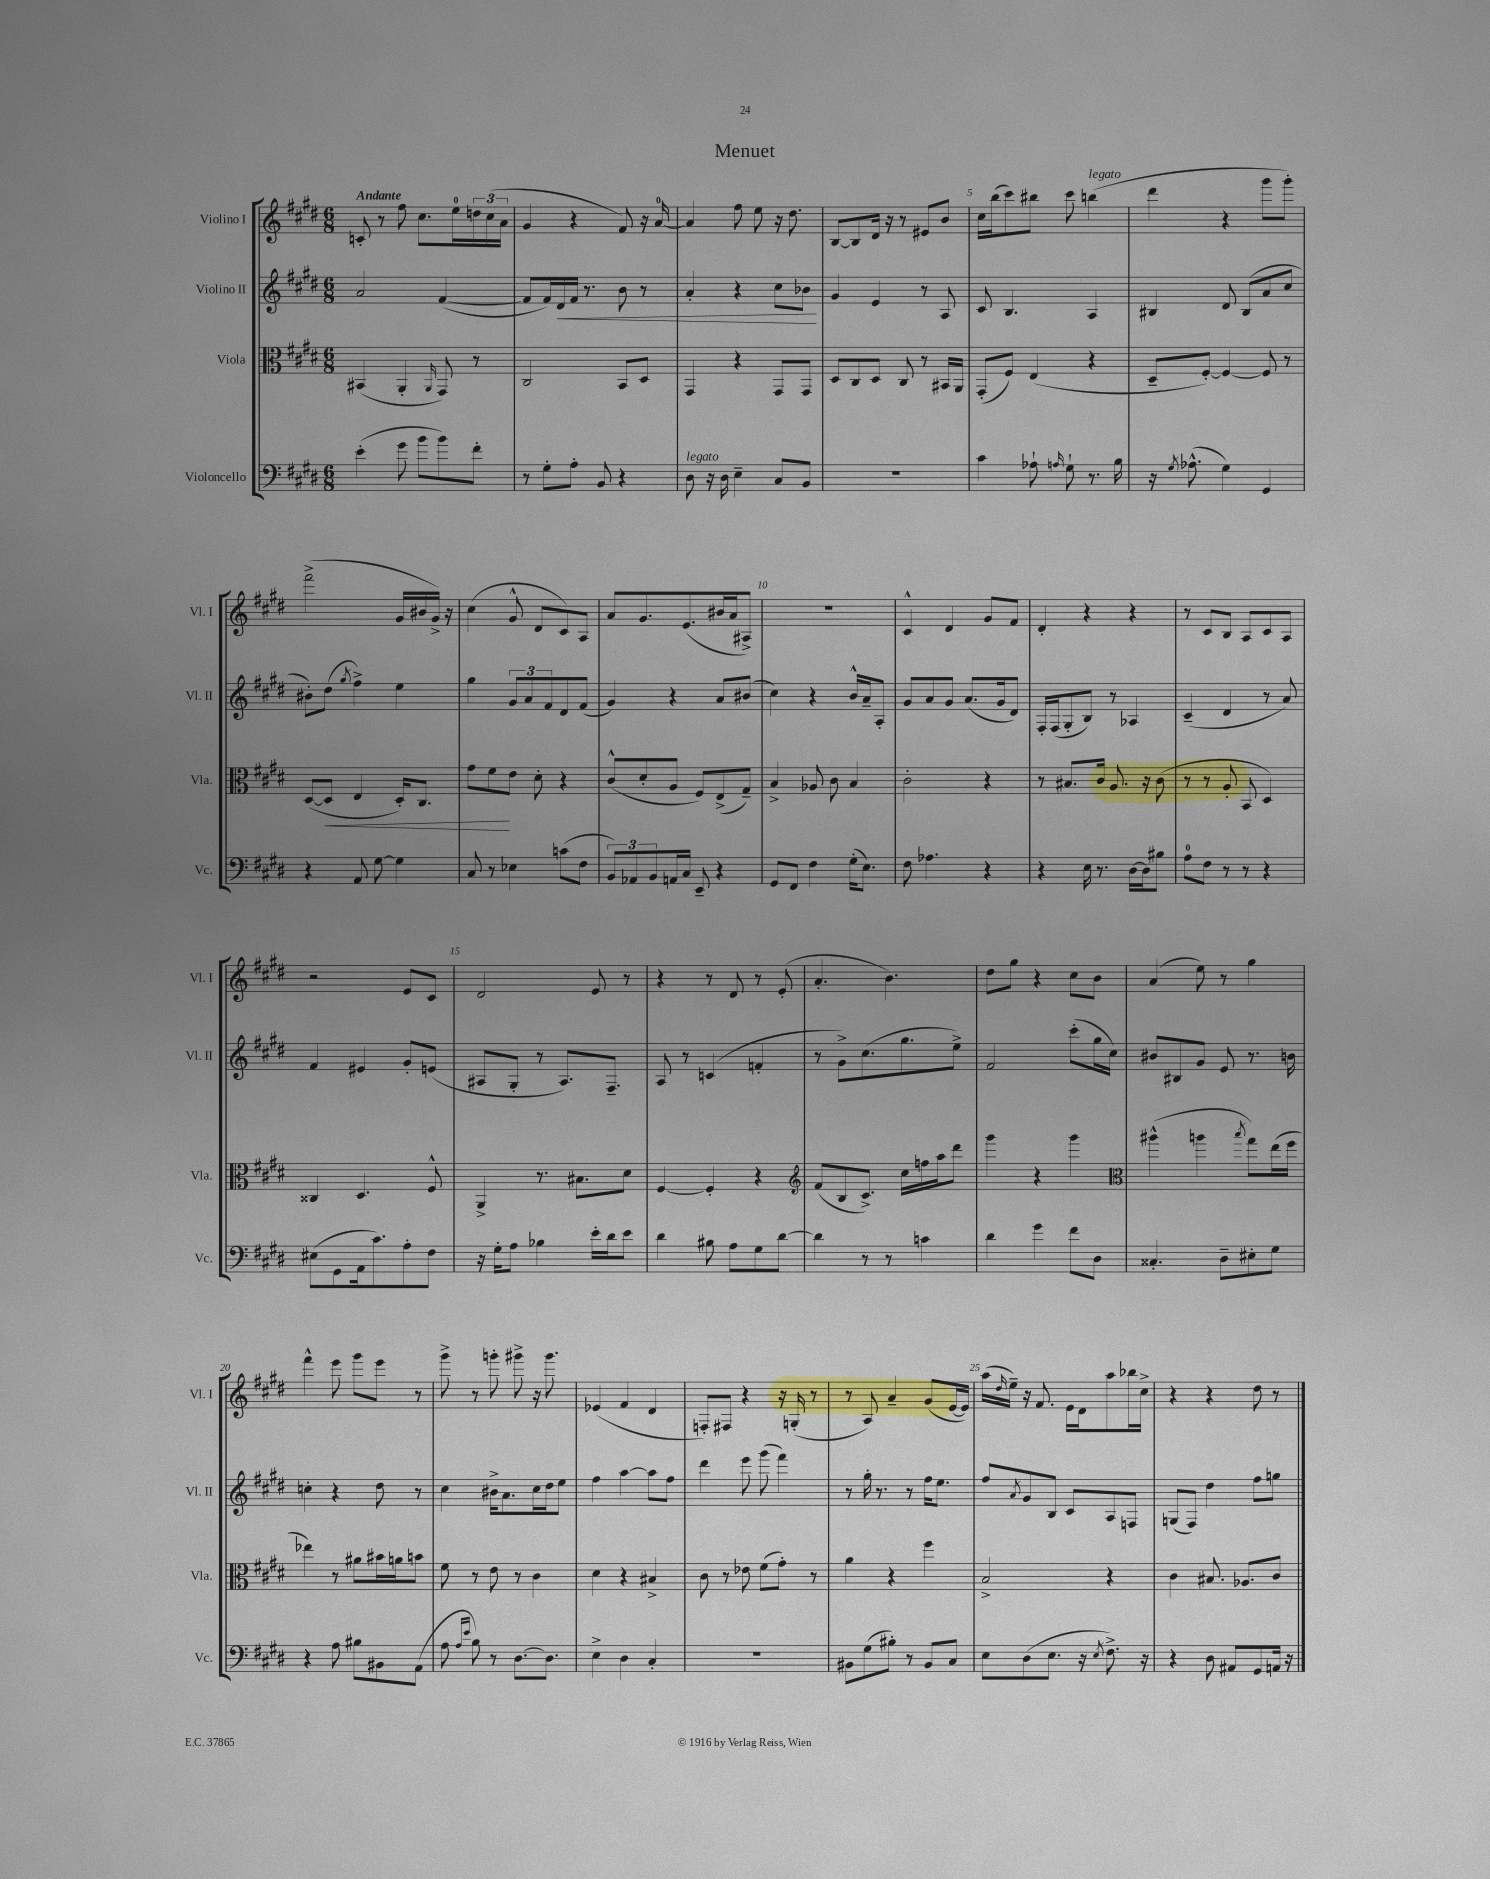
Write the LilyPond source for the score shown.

\header { title = "Menuet" }
<<
\new StaffGroup <<
\new Staff = "s0" \with { instrumentName = "Violino I" shortInstrumentName = "Vl. I" } {
    \clef treble \key e \major \numericTimeSignature \time 6/8 \tempo "Andante"
    c'8-. r8 fis''8 cis''8. e''16-0 \tuplet 3/2 { d''16 cis''16( a'16 } |
    gis'4 r4 fis'8) r16 a'16-0~ |
    a'4 fis''8 e''8 r16 dis''8. |
    b8~ b8 dis'16 r16 r8 eis'8 b'8 |
    cis''16 b''16( cis'''8) bis''8 cis'''8 b''4^\markup { \italic "legato" }( |
    dis'''4 r4 gis'''8 gis'''8-.) |
    fis'''2->( gis'16 bis'16 gis'16->) r16 |
    cis''4( gis'8-^ dis'8 cis'8) a8 |
    a'8 gis'8. e'8.( bis'16 a'16 ais8->) |
    R2. |
    cis'4-^ dis'4 gis'8 fis'8 |
    dis'4-. r4 r4 |
    r8 cis'8 b8 a8 cis'8 a8 |
    r2 e'8 cis'8 |
    dis'2 e'8 r8 |
    r4 r8 dis'8 r8 e'8-.( |
    a'4.-. b'4.) |
    dis''8 gis''8 r4 cis''8 b'8 |
    a'4( e''8) r8 gis''4 |
    fis'''4-^ e'''8 gis'''8 e'''8 r8 |
    gis'''8-> r8 g'''8-. gis'''8-> r16 gis'''8. |
    ees'4( fis'4 dis'4 |
    f8-.) fis8 r4 r16 g16-.( r8 |
    r8 a8) a'4-- gis'8( e'16~ e'16) |
    a''16( \grace { dis''16 } e''16--) r16 fis'8. e'16 dis'16 a''8 bes''16 cis''16-> |
    r4 r4 dis''8 r8 \bar "|." |
}
\new Staff = "s1" \with { instrumentName = "Violino II" shortInstrumentName = "Vl. II" } {
    \clef treble \key e \major \numericTimeSignature \time 6/8
    a'2 fis'4~( |
    fis'8 fis'16) dis'16\< fis'16 r8. b'8 r8 |
    a'4-. r4 cis''8 bes'8\! |
    gis'4 e'4 r8 a8 |
    cis'8 b4. a4 |
    bis4 dis'8 bis8( a'8 cis''8 |
    bis'8-.) dis''8( \acciaccatura { gis''8 } fis''4->) e''4 |
    gis''4 \tuplet 3/2 { gis'8 a'8 fis'8 } dis'8 fis'8( |
    gis'4) r4 a'8 bis'8( |
    cis''4) r4 b'16-^ a'16-- a8-. |
    gis'8 a'8 gis'8 a'8.( gis'16 dis'8) |
    fis16-. fis16( gis8-. b8) r8 aes4 |
    cis'4--( dis'4 r8 a'8) |
    fis'4 eis'4 gis'8-. e'8( |
    ais8 gis8-. r8 ais8.) fis8.-- |
    a8 r8 c'4( f'4-. |
    r8 gis'8->) cis''8.( gis''8. e''8->) |
    fis'2 cis'''8-.( gis''16 cis''16) |
    bis'8 bis8 gis'8 e'8 r8. b'16 |
    c''4-. r4 dis''8 r8 |
    cis''4 bis'16-> a'8. cis''16 dis''16 e''8 |
    fis''4 a''4~ a''8 fis''8 |
    dis'''4 e'''8 gis'''8( fis'''4) |
    r8 gis''16-. r8. r8 fis''16 e''8. |
    fis''8 \acciaccatura { a'8 } gis'8 b8 cis'8 a8 f8 |
    g8( fis8) dis''4 fis''8 g''8 \bar "|." |
}
\new Staff = "s2" \with { instrumentName = "Viola" shortInstrumentName = "Vla." } {
    \clef alto \key e \major \numericTimeSignature \time 6/8
    bis,4( a,4-. \grace { a,16 } gis,8) r8 |
    cis2 b,8 dis8 |
    gis,4 r4 gis,8 gis,8 |
    dis8 cis8 dis8 cis8 r8 bis,16 a,16 |
    gis,8-.( fis8) e4( r4 |
    dis8-- fis8~-.) fis4~ fis8 r8 |
    dis8~( dis8\< e4 dis16-.) cis8. |
    gis'8 fis'8\! e'8 dis'8-. r4 |
    cis'8-^( dis'8-. a8 fis8) e8->( gis8--) |
    b4-> aes8 cis'8 b4 |
    cis'2-. r4 |
    r8 bis8. cis'16 a8. r16 cis'8( |
    r8 r8 a8-. b,8 dis4) |
    cisis4 dis4. fis8-^ |
    a,4-> r8. bis8. dis'8 |
    fis4~ fis4-. r4 |
    \clef treble fis'8( b8 cis'8.->) cis''16 f''16 a''16 dis'''8 |
    gis'''4 r4 gis'''4 |
    \clef alto ais''4-^( a''4 \acciaccatura { b''8 } gis''8) e''16( fis''16 |
    ees''4) r8 ais'8 bis'16 a'16 b'8 |
    fis'8 r8 e'8 r8 cis'4 |
    dis'4 r4 bis4-> |
    cis'8 r8 ees'8 fis'8( gis'8-.) r8 |
    a'4 r4 fis''4 |
    b2-> r4 |
    cis'4 bis8. aes8. cis'8 \bar "|." |
}
\new Staff = "s3" \with { instrumentName = "Violoncello" shortInstrumentName = "Vc." } {
    \clef bass \key e \major \numericTimeSignature \time 6/8
    e'4-.( gis'8 b'8 b'8) fis'8-. |
    r8 gis8-. a8-. b,8 r4 |
    dis8^\markup { \italic "legato" } r16 dis16 e4-- cis8 b,8 |
    R2. |
    cis'4 aes8-! \grace { a16 } gis8-! r8. b16 |
    r16 \acciaccatura { gis8 } aes8.-^( gis4) gis,4 |
    r4 a,8 gis8~ gis4 |
    cis8 r8 ees4 c'8( fis8 |
    \tuplet 3/2 { b,8) aes,8 b,8 } a,16 cis16 e,8-- r4 |
    gis,8 fis,8 fis4 gis16-.( e8.) |
    fis8 aes4. r4 |
    r4 e16 r8. dis16~ dis16 bis8 |
    a8-0 fis8 r8 r8 r4 |
    eis8( gis,8 a,16 cis'8.) a8-. fis8 |
    r16 gis16-. a8 bes4 e'16-. dis'16 e'8 |
    dis'4 bis8 a8 gis8 dis'8~ |
    dis'4 r8 r8 c'4 |
    dis'4 gis'4 fis'8 dis8 |
    cisis4.-. dis8-- eis8-. gis8 |
    r4 a8 bis8 bis,8 a,8( |
    a8 \grace { a16 e'16 } b8) r8 dis8.~ dis8. |
    e4-> dis4 cis4-. |
    R2. |
    bis,8 gis8( bis8-.) r8 bis,8 cis8 |
    e8 dis8( e8. r16 \acciaccatura { e8 } fis8.->) r16 |
    r4 dis8 ais,8 gis,8 a,16 r16 \bar "|." |
}
>>
>>
\layout { \context { \Score \override BarNumber.break-visibility = ##(#f #t #t) barNumberVisibility = #(every-nth-bar-number-visible 5) } }
